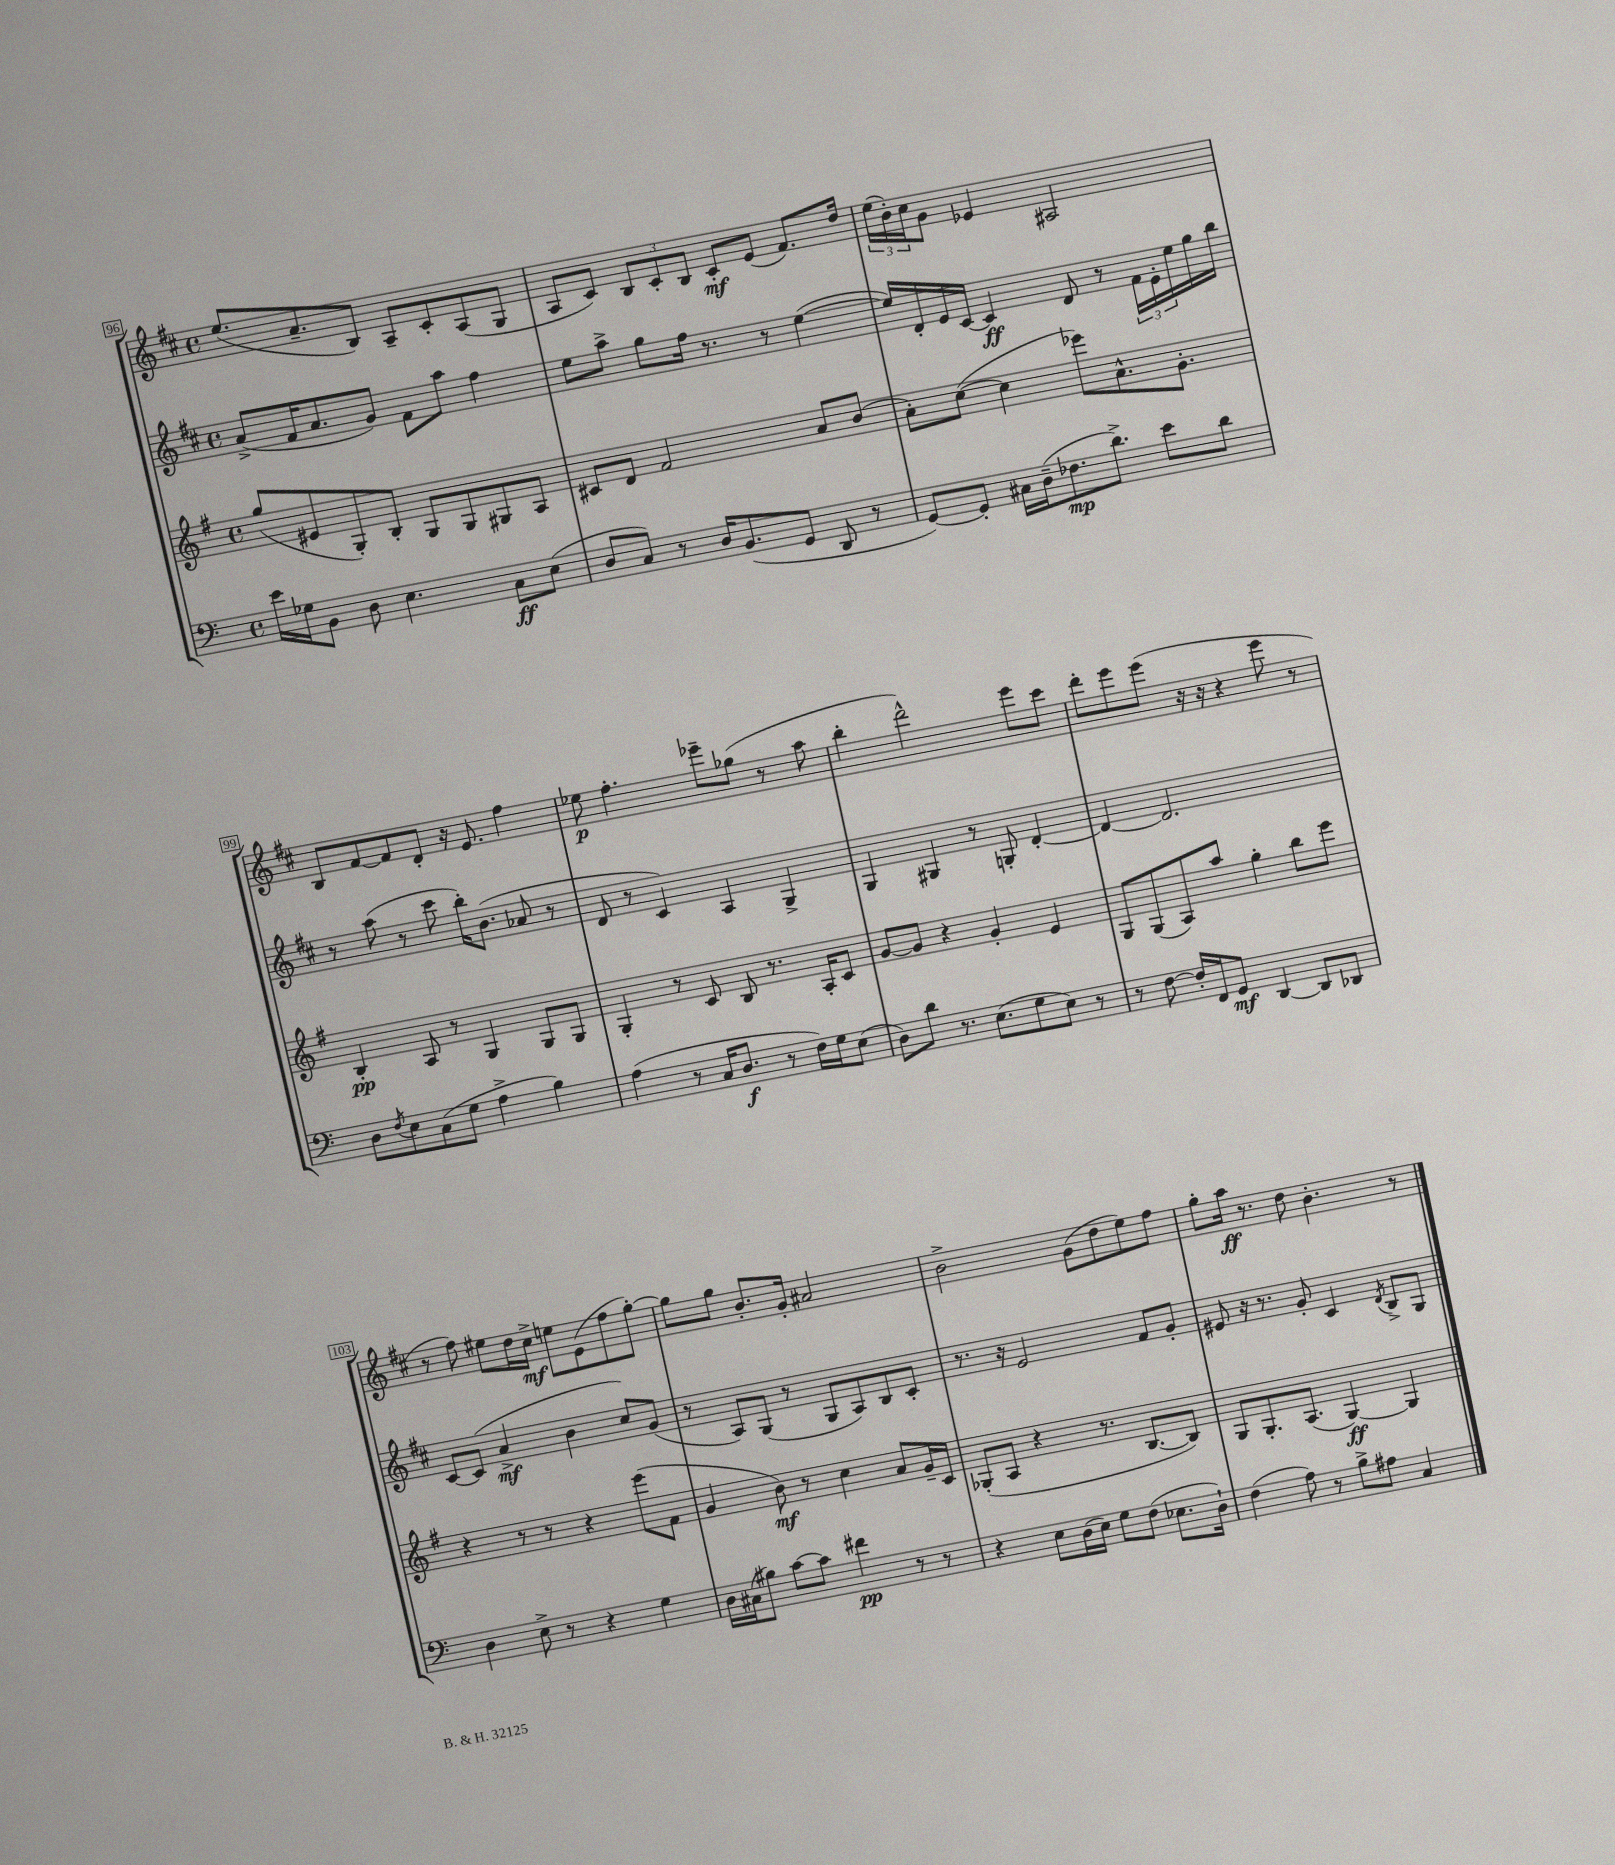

**kern	**kern	**kern	**kern
*staff4	*staff3	*staff2	*staff1
*clefF4	*clefG2	*clefG2	*clefG2
*k[]	*k[f#]	*k[f#c#]	*k[f#c#]
*M4/4	*M4/4	*M4/4	*M4/4
*met(c)	*met(c)	*met(c)	*met(c)
16e	(8gg	(8a^	(8.ee
16G-	.	.	.
8BB	8e#	16f#	.
.	.	8.a	8.a~
8D	8G')	.	.
4.E	8B'	8g)	8B)
.	8G	8f#	8A~
.	8G	8aa	8c#'
8C	8G#	4ff#	(8A
(8E	8A	.	8G
=	=	=	=
8D	8c#	8ee	8A
8C)	8d	8aa^	8c#)
8r	2f#	8gg	12B
.	.	.	12c#'
16D	.	16ff#	.
.	.	.	12B
(8.BB	.	8.r	.
.	.	.	8c#'
8GG	.	8r	(8e
8DD	8a	([4ee	8.f#)
8r	(8b	.	.
.	.	.	16dd
=	=	=	=
[8GG)	8a')	16ee])	(24ee
.	.	.	24b')
.	.	16d'	.
.	.	.	24cc#
8GG']	([8cc	16e	8g
.	.	[16c#	.
16C#	4cc]	4c#]	4e-
(16D~	.	.	.
8.F-	.	.	.
.	8eee-)	8d	2A#
8.d^)	.	.	.
.	8.a^^	8r	.
8e	.	24f#	.
.	.	24e'	.
.	8.g'	.	.
.	.	24ee	.
8d	.	16gg	.
.	.	16bb	.
=	=	=	=
8D	4B'	8r	8B
8qF	.	.	.
8E	.	(8aa	[8f#
(8C	8A	8r	8f#]
8G	8r	8ccc#	8d'
4A^	4G	16bb')	16r
.	.	(8.b	8.e
4B)	8G	8a-	4ff#
.	8G	8r	.
=	=	=	=
(4A	4G'	8d	8ee-
.	.	8r	4.ff#'
8r	8r	4c#)	.
16C	8c	.	.
8.D	.	.	.
.	8B	4A	8eee-~
8r	8.r	.	(8gg-
16F)	.	4G^	8r
16G	16A'	.	.
(8E	8c	.	8aa
=	=	=	=
8D)	[8g	4G	4bb'
8d	8g]	.	.
8.r	4r	4G#	2ddd^^)
(8.E	.	.	.
.	4g'	8r	.
8G	.	8G'	.
8E)	4e	[4d'	8eee
8r	.	.	8ccc#
=	=	=	=
8r	8G	4d_	8ddd'
[8F	(8G	.	8eee
16F']	8A)	2.d]	(8eee
16FF	.	.	.
8GG	8aa	.	16r
.	.	.	16r
[4DD	4gg'	.	4r
8DD]	8bb	.	8eee
8DD-	8eee	.	8r
=	=	=	=
4D	4r	[8c#	8r
.	.	(8c#]	8ff#)
8E^	8r	4a^	8ee#
8r	8r	.	16dd
.	.	.	16cc#^
4r	4r	4b	8ee
.	.	.	(8e
4G	(8eee	8cc#)	8ff#
.	8f#	(8g	[8gg')
=	=	=	=
16D	4g	8r	8gg]
(16C#	.	.	.
8B#)	.	8A)	8gg
[8c	8b)	(8G	8.b'
8c]	8r	8r	.
.	.	.	16g'
4f#	4cc	8G	2a#
.	.	8A)	.
8r	8a	8B	.
8r	16g~	8c#'	.
.	16c	.	.
=	=	=	=
4r	(8G-'	8.r	2b^
.	8A	.	.
.	.	16r	.
8E	4r	2e	.
(16D	.	.	.
16E)	.	.	.
8G	8.r	.	(8g
(8F	.	.	8dd
.	[8.B	.	.
8.E-	.	8f#	8ee)
.	8B])	8g'	8ff#
16D`)	.	.	.
=	=	=	=
(4F	8G	8e#	8gg'
.	8.G'	16r	16aa
.	.	8.r	8.r
8A)	.	.	.
.	(8.A	.	.
8r	.	8g'	8dd
8B^	[4G)	4c#	4.b'
8A#	.	.	.
.	.	8qd	.
4C	4G]	8B^	.
.	.	8G	8r
==	==	==	==
*-	*-	*-	*-
